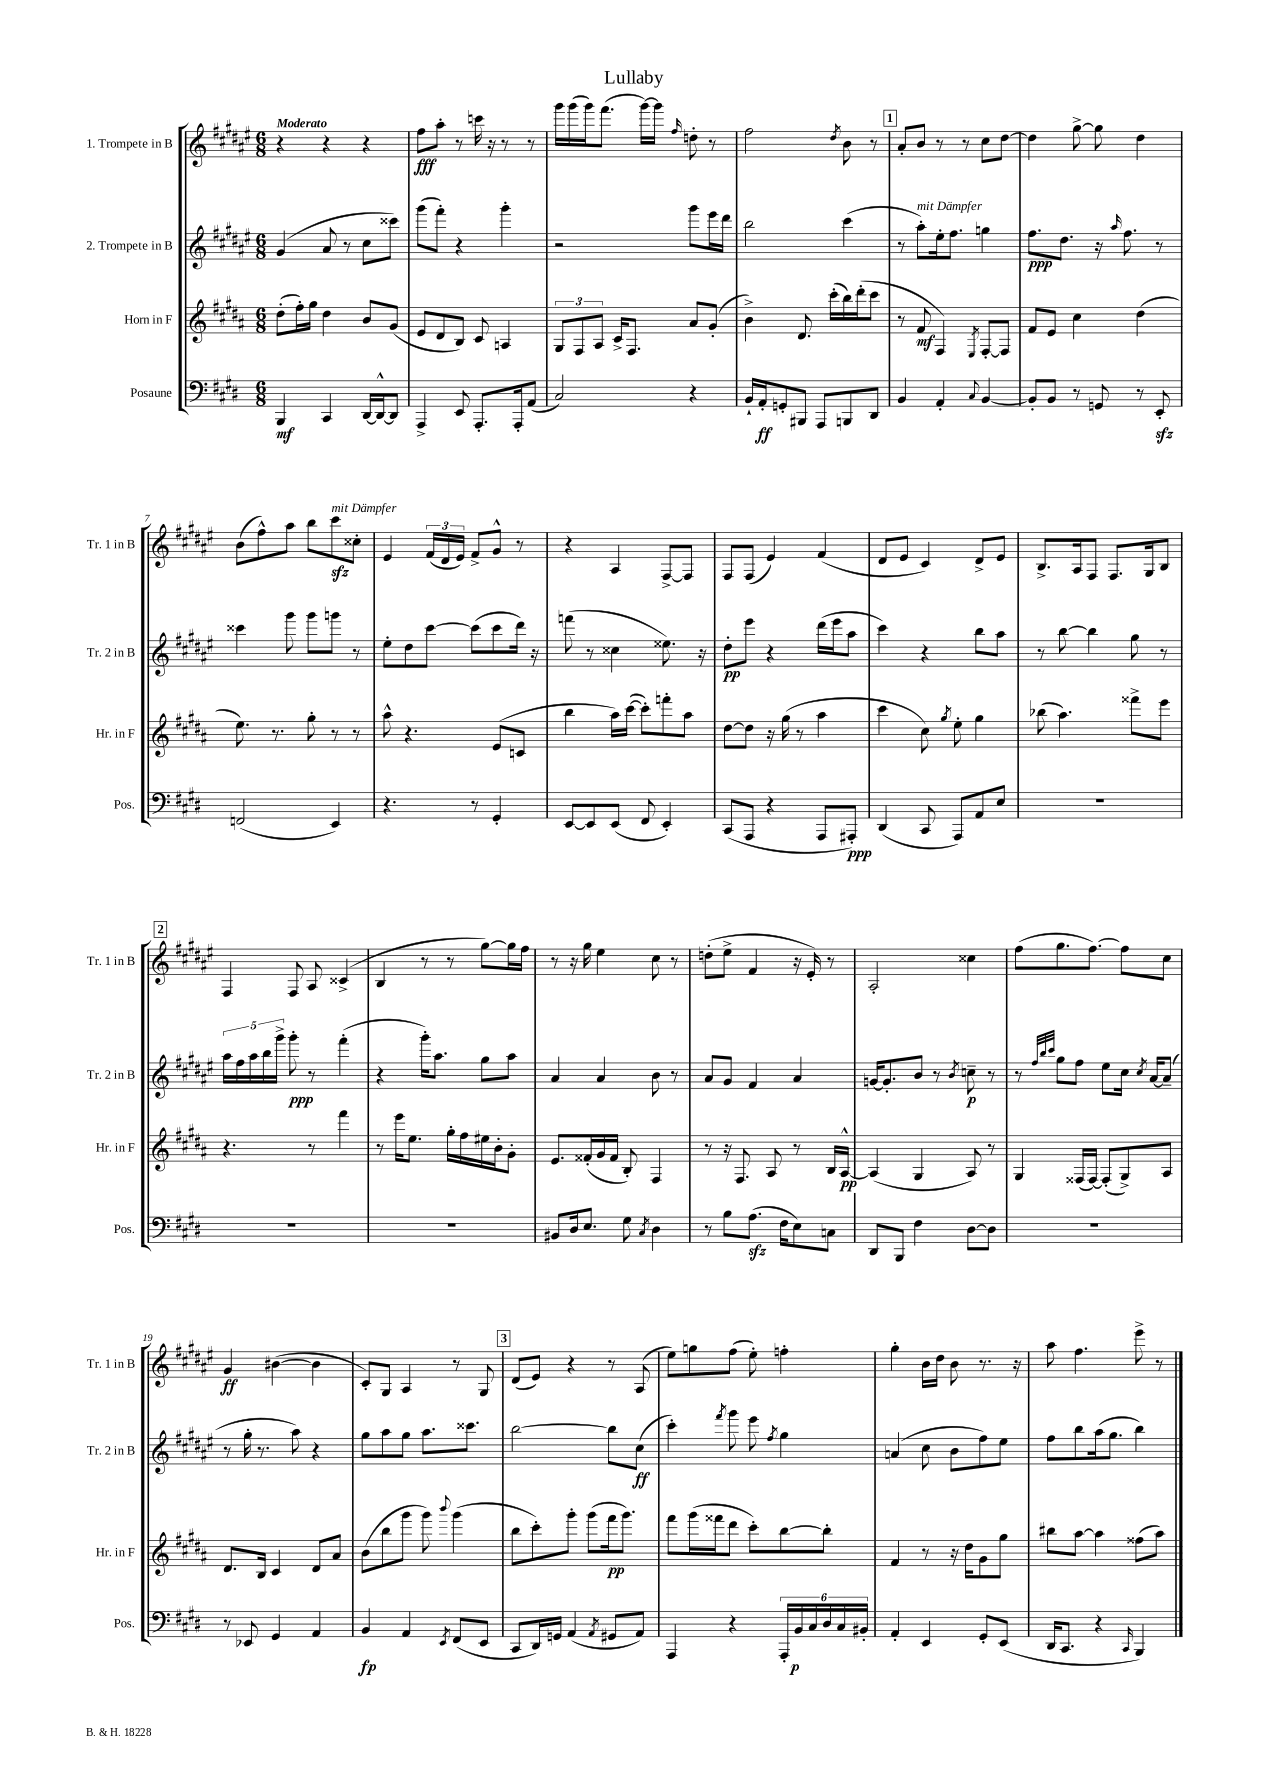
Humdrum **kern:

**kern	**dynam	**kern	**dynam	**kern	**dynam	**kern	**dynam
*part4	*part4	*part3	*part3	*part2	*part2	*part1	*part1
*staff4	*staff4	*staff3	*staff3	*staff2	*staff2	*staff1	*staff1
*I"Posaune	*	*I"Horn in F	*	*I"2. Trompete in B	*	*I"1. Trompete in B	*
*I'Pos.	*	*I'Hr. in F	*	*I'Tr. 2 in B	*	*I'Tr. 1 in B	*
*clefF4	*	*clefG2	*	*clefG2	*	*clefG2	*
*k[f#c#g#d#]	*	*k[f#c#g#d#a#]	*	*k[f#c#g#d#a#e#]	*	*k[f#c#g#d#a#e#]	*
*M6/8	*	*M6/8	*	*M6/8	*	*M6/8	*
=1	=1	=1	=1	=1	=1	=1	=1
!	!	!	!	!	!	!LO:TX:a:B:t=Moderato	!
4BBB/	mf	(8dd#'\L	.	(4g#/	.	4r	.
.	.	16ff#'\L)	.	.	.	.	.
.	.	16gg#\JJ	.	.	.	.	.
4CC#/	.	4dd#\	.	8a#/	.	4r	.
.	.	.	.	8r	.	.	.
[16DD#/LL	.	8b/L	.	8cc#\L	.	4r	.
16DD#^^/J_	.	.	.	.	.	.	.
8DD#/J]	.	(8g#/J	.	8ccc##X\J)	.	.	.
=2	=2	=2	=2	=2	=2	=2	=2
4AAA^/	.	8e/L	.	(8ggg#\L	.	8ff#\L	fff
.	.	8d#/	.	8fff#'\J)	.	8aa#'\J	.
8EE/	.	8B/J)	.	4r	.	8r	.
8.AAA'/L	.	8c#/	.	.	.	16cccn\	.
.	.	.	.	.	.	16r	.
.	.	4An/	.	4ggg#'\	.	8r	.
16AAA'/k	.	.	.	.	.	.	.
(8AA/J	.	.	.	.	.	8r	.
=3	=3	=3	=3	=3	=3	=3	=3
2C#/)	.	12G#/L	.	2r	.	16ggg#\LL	.
.	.	.	.	.	.	(16ggg#\	.
.	.	12F#/	.	.	.	.	.
.	.	.	.	.	.	16ggg#\J)	.
.	.	12A#/J	.	.	.	.	.
.	.	.	.	.	.	(8.fff#\J	.
.	.	16c#^/KL	.	.	.	.	.
.	.	8.F#/J	.	.	.	.	.
.	.	.	.	.	.	[16ggg#\LL)	.
.	.	.	.	.	.	16ggg#\JJ]	.
.	.	.	.	.	.	16qqff#/	.
4r	.	8a#/L	.	8ggg#\L	.	8ddn'\	.
.	.	(8g#'/J	.	16eee#\L	.	8r	.
.	.	.	.	16ddd#\JJ	.	.	.
=4	=4	=4	=4	=4	=4	=4	=4
16BB`/LL	.	4b^\)	.	2bb\	.	2ff#\	.
16AA'/J	ff	.	.	.	.	.	.
8GGn'/	.	.	.	.	.	.	.
8BBB#X/J	.	8.d#/	.	.	.	.	.
8AAA/L	.	.	.	.	.	.	.
.	.	(16ccc#'\LL	.	.	.	.	.
.	.	.	.	.	.	8qdd#/	.
8BBBn/	.	16bb\)	.	(4ccc#\	.	8b\	.
.	.	(16ddd#'\J	.	.	.	.	.
8DD#/J	.	8ccc#\J	.	.	.	8r	.
!!LO:REH:place=s1:t=1
=5	=5	=5	=5	=5	=5	=5	=5
4BB/	.	8r	.	8r	.	8a#'/L	.
!	!	!	!	!LO:TX:a:i:t=mit Dämpfer	!	!	!
.	.	8f#/	mf	8aa#'\L)	.	8b/J	.
4AA'/	.	4F#/)	.	16ee#'\k	.	8r	.
.	.	.	.	8.ff#\J	.	.	.
.	.	.	.	.	.	8r	.
8qqC#/	.	8qE/	.	.	.	.	.
[4BB/	.	[8F#'/L	.	4ggn\	.	8cc#\L	.
.	.	8F#/J]	.	.	.	[8dd#\J	.
=6	=6	=6	=6	=6	=6	=6	=6
8BB'/L]	.	8f#/L	.	8.ff#\L	ppp	4dd#\]	.
8BB/J	.	8e/J	.	.	.	.	.
.	.	.	.	8.dd#\J	.	.	.
8r	.	4cc#\	.	.	.	[8gg#^\	.
8GGn/	.	.	.	16r	.	8gg#\]	.
.	.	.	.	16qqaa#/	.	.	.
.	.	.	.	8.ff#\	.	.	.
8r	.	(4dd#\	.	.	.	4dd#\	.
8EEzz'/	.	.	.	8r	.	.	.
!!LO:LB:g=z
=7	=7	=7	=7	=7	=7	=7	=7
(2FFn/	.	8.ee\)	.	4ccc##X\	.	(8b\L	.
.	.	.	.	.	.	8ff#^^\)	.
.	.	8.r	.	.	.	.	.
.	.	.	.	8ggg#\	.	8aa#\J	.
.	.	8gg#'\	.	8ggg#\L	.	8bb\L	.
!	!	!	!	!	!	!LO:TX:a:i:t=mit Dämpfer	!
4EE/)	.	8r	.	8gggn\J	.	8ccc#zz\	.
.	.	8r	.	8r	.	8cc##X'\J	.
=8	=8	=8	=8	=8	=8	=8	=8
4.r	.	8aa#^^\	.	8ee#'\L	.	4e#/	.
.	.	4.r	.	8dd#\	.	.	.
.	.	.	.	[8ccc#\J	.	(24f#/LL	.
.	.	.	.	.	.	24d#/	.
.	.	.	.	.	.	24e#/JJ)	.
8r	.	.	.	(8ccc#\L]	.	8f#^/L	.
4GG#'/	.	(8e/L	.	8ccc#\	.	8g#^^/J	.
.	.	8cn/J	.	16ddd#\Jk)	.	8r	.
.	.	.	.	16r	.	.	.
=9	=9	=9	=9	=9	=9	=9	=9
[8EE/L	.	4bb\	.	(8fffn\	.	4r	.
8EE/]	.	.	.	8r	.	.	.
(8EE/J	.	16aa#\LL)	.	4cc##X\	.	4A#/	.
.	.	([16ccc#\JJ	.	.	.	.	.
8FF#/	.	8ccc#'\L])	.	.	.	.	.
4EE'/)	.	8fffn'\	.	8.ee##X\)	.	[8F#^/L	.
.	.	8aa#\J	.	.	.	8F#/J]	.
.	.	.	.	16r	.	.	.
=10	=10	=10	=10	=10	=10	=10	=10
(8CC#/L	.	[8dd#\L	.	8dd#'\L	pp	8F#/L	.
8AAA/J	.	8dd#\J]	.	8eee#\J	.	(8F#/J	.
4r	.	16r	.	4r	.	4e#/)	.
.	.	(16gg#\	.	.	.	.	.
.	.	8r	.	.	.	.	.
8AAA/L	.	4aa#\	.	(16ddd#\LL	.	(4f#/	.
.	.	.	.	16eee#\J	.	.	.
8AAA#X'/J)	ppp	.	.	8aa#\J	.	.	.
=11	=11	=11	=11	=11	=11	=11	=11
(4DD#/	.	4ccc#\	.	4ccc#\)	.	8d#/L	.
.	.	.	.	.	.	8e#/J	.
8CC#/	.	8cc#\)	.	4r	.	4c#/)	.
.	.	8qgg#/	.	.	.	.	.
8AAA/L)	.	8ee'\	.	.	.	.	.
8AA/	.	4gg#\	.	8bb\L	.	8d#^/L	.
8E/J	.	.	.	8aa#\J	.	8e#/J	.
=12	=12	=12	=12	=12	=12	=12	=12
2.r	.	(8bb-X\	.	8r	.	8.B^/L	.
.	.	4.aa#\)	.	[8bb\	.	.	.
.	.	.	.	.	.	16A#/k	.
.	.	.	.	4bb\]	.	8F#/J	.
.	.	.	.	.	.	8.F#/L	.
.	.	8fff##X^\L	.	8gg#\	.	.	.
.	.	.	.	.	.	16G#/k	.
.	.	8eee\J	.	8r	.	8B/J	.
!!LO:LB:g=z
!!LO:REH:place=s1:t=2
=13	=13	=13	=13	=13	=13	=13	=13
2.r	.	4.r	.	20aa#\LL	.	4F#/	.
.	.	.	.	20ff#\	.	.	.
.	.	.	.	20aa#\	.	.	.
.	.	.	.	20bb\	.	.	.
.	.	.	.	20ggg#^\JJ	.	.	.
.	.	.	.	8ggg#'\	ppp	8F#/	.
.	.	8r	.	8r	.	8A#/	.
.	.	4fff#\	.	(4fff#'\	.	(4c##X^/	.
=14	=14	=14	=14	=14	=14	=14	=14
2.r	.	8r	.	4r	.	4B/	.
.	.	16eee\KL	.	.	.	.	.
.	.	8.ee\J	.	.	.	.	.
.	.	.	.	16ggg#'\KL)	.	8r	.
.	.	.	.	8.aa#\J	.	.	.
.	.	16gg#'\LL	.	.	.	8r	.
.	.	16ff#\	.	.	.	.	.
.	.	16ee#X\	.	8gg#\L	.	[8gg#\L)	.
.	.	16b'\J	.	.	.	.	.
.	.	8g#'\J	.	8aa#\J	.	16gg#\L]	.
.	.	.	.	.	.	16ff#\JJ	.
=15	=15	=15	=15	=15	=15	=15	=15
8BB#X/L	.	8.e/L	.	4a#/	.	8r	.
16D#/k	.	.	.	.	.	16r	.
8.E/J	.	(16f##X'/L	.	.	.	16gg#\	.
.	.	16g#/	.	4a#/	.	4ee#\	.
.	.	16f##/JJ	.	.	.	.	.
8G#\	.	8B'/)	.	.	.	.	.
8qC#/	.	.	.	.	.	.	.
4D#\	.	4F#/	.	8b\	.	8cc#\	.
.	.	.	.	8r	.	8r	.
=16	=16	=16	=16	=16	=16	=16	=16
8r	.	8r	.	8a#/L	.	(8ddn'\L	.
8B\L	.	16r	.	8g#/J	.	8ee#^\J	.
.	.	8.F#/	.	.	.	.	.
(8.Azz\J	.	.	.	4f#/	.	4f#/	.
.	.	8A#/	.	.	.	.	.
16F#\KL	.	.	.	.	.	.	.
8E\)	.	8r	.	4a#/	.	16r	.
.	.	.	.	.	.	16e#'/)	.
8Cn\J	.	16B/LL	.	.	.	8r	.
.	.	[16A#^^/JJ	pp	.	.	.	.
=17	=17	=17	=17	=17	=17	=17	=17
8DD#/L	.	(4A#/]	.	[16gn/KL	.	2A#'/	.
.	.	.	.	8.g'/]	.	.	.
8BBB/J	.	.	.	.	.	.	.
4F#\	.	4G#/	.	8b/J	.	.	.
.	.	.	.	8r	.	.	.
.	.	.	.	8qb/	.	.	.
[8D#\L	.	8A#/)	.	8ccn~\	p	4cc##X\	.
8D#\J]	.	8r	.	8r	.	.	.
=18	=18	=18	=18	=18	=18	=18	=18
2.r	.	4G#/	.	8r	.	(8ff#\L	.
.	.	.	.	32qqff#/LLL	.	.	.
.	.	.	.	32qqbb/	.	.	.
.	.	.	.	32qqccc#/JJJ	.	.	.
.	.	.	.	8gg#\L	.	8.gg#\	.
.	.	(16F##X/LL	.	8ff#\J	.	.	.
.	.	[16F##/JJ)	.	.	.	[8.ff#\J)	.
.	.	(8F##'/L]	.	8ee#\L	.	.	.
.	.	8G#^/)	.	16cc#\Jk	.	8ff#\L]	.
.	.	.	.	8qcc#/	.	.	.
.	.	.	.	[16a#/KL	.	.	.
.	.	8A#/J	.	(8a#~/J]	.	8cc#\J	.
!!LO:LB:g=z
=19	=19	=19	=19	=19	=19	=19	=19
8r	.	8.d#/L	.	8r	.	4g#/	ff
8EE-X/	.	.	.	16gg#'\	.	.	.
.	.	16B/Jk	.	8.r	.	.	.
4GG#/	.	4c#/	.	.	.	([4b#X\	.
.	.	.	.	8aa#\)	.	.	.
4AA/	.	8d#/L	.	4r	.	4b#\]	.
.	.	8a#/J	.	.	.	.	.
=20	=20	=20	=20	=20	=20	=20	=20
4BB/	fp	(8b\L	.	8gg#\L	.	8c#'/L)	.
.	.	8bb\	.	8aa#\	.	8G#/J	.
4AA/	.	8ggg#\J	.	8gg#\J	.	4A#/	.
.	.	8ggg#\)	.	8.aa#\L	.	.	.
8qEE/	.	8qqbbb/	.	.	.	.	.
(8FF#/L	.	(4ggg#\	.	.	.	8r	.
.	.	.	.	8.ccc##X\J	.	.	.
8EE/J	.	.	.	.	.	8G#/	.
!!LO:REH:place=s1:t=3
=21	=21	=21	=21	=21	=21	=21	=21
8CC#/L	.	8bb\L	.	[2bb\	.	(8d#/L	.
16DD#/L)	.	8ccc#'\)	.	.	.	8e#/J)	.
16GGn/JJ	.	.	.	.	.	.	.
(4AA/	.	8ggg#'\J	.	.	.	4r	.
.	.	(8ggg#\L	.	.	.	.	.
8qAA/	.	.	.	.	.	.	.
8GG#X/L	.	16fff#\k	pp	8bb\L]	.	8r	.
.	.	8.ggg#\J)	.	.	.	.	.
8AA/J)	.	.	.	(8cc#\J	ff	(8A#/	.
=22	=22	=22	=22	=22	=22	=22	=22
4AAA/	.	8fff#\L	.	4ccc#'\)	.	8ee#\L)	.
.	.	(16ggg#\L	.	.	.	8ggn\	.
.	.	16fff##X\J	.	.	.	.	.
.	.	.	.	8qfff#/	.	.	.
4r	.	8ddd#\J	.	8ggg#\	.	(8ff#\J	.
.	.	8ccc#'\L)	.	8eee#\	.	8ee#'\)	.
.	.	.	.	8qff#/	.	.	.
24AAA'/LL	.	[8bb\	.	4gg#\	.	4ffn'\	.
24BB/	p	.	.	.	.	.	.
24C#/	.	.	.	.	.	.	.
24D#/	.	8bb'\J]	.	.	.	.	.
24C#/	.	.	.	.	.	.	.
24BB#X'/JJ	.	.	.	.	.	.	.
=23	=23	=23	=23	=23	=23	=23	=23
4AA'/	.	4f#/	.	(4an/	.	4gg#'\	.
4EE/	.	8r	.	8cc#\	.	16b\LL	.
.	.	.	.	.	.	16dd#\JJ	.
.	.	16r	.	8b\L	.	8b\	.
.	.	16dd#\KL	.	.	.	.	.
8GG#'/L	.	8g#\	.	8ff#\)	.	8.r	.
(8EE/J	.	8gg#\J	.	8ee#\J	.	.	.
.	.	.	.	.	.	16r	.
=24	=24	=24	=24	=24	=24	=24	=24
16DD#/KL	.	8bb#X\L	.	8ff#\L	.	8aa#\	.
8.CC#/J	.	.	.	.	.	.	.
.	.	[8aa#\J	.	8bb\	.	4.ff#\	.
4r	.	4aa#\]	.	(16aa#\k	.	.	.
.	.	.	.	8.gg#\J	.	.	.
16qqCC#/	.	.	.	.	.	.	.
4BBB/)	.	(8ff##X\L	.	4bb\)	.	8eee#^\	.
.	.	8aa#\J)	.	.	.	8r	.
==	==	==	==	==	==	==	==
*-	*-	*-	*-	*-	*-	*-	*-
